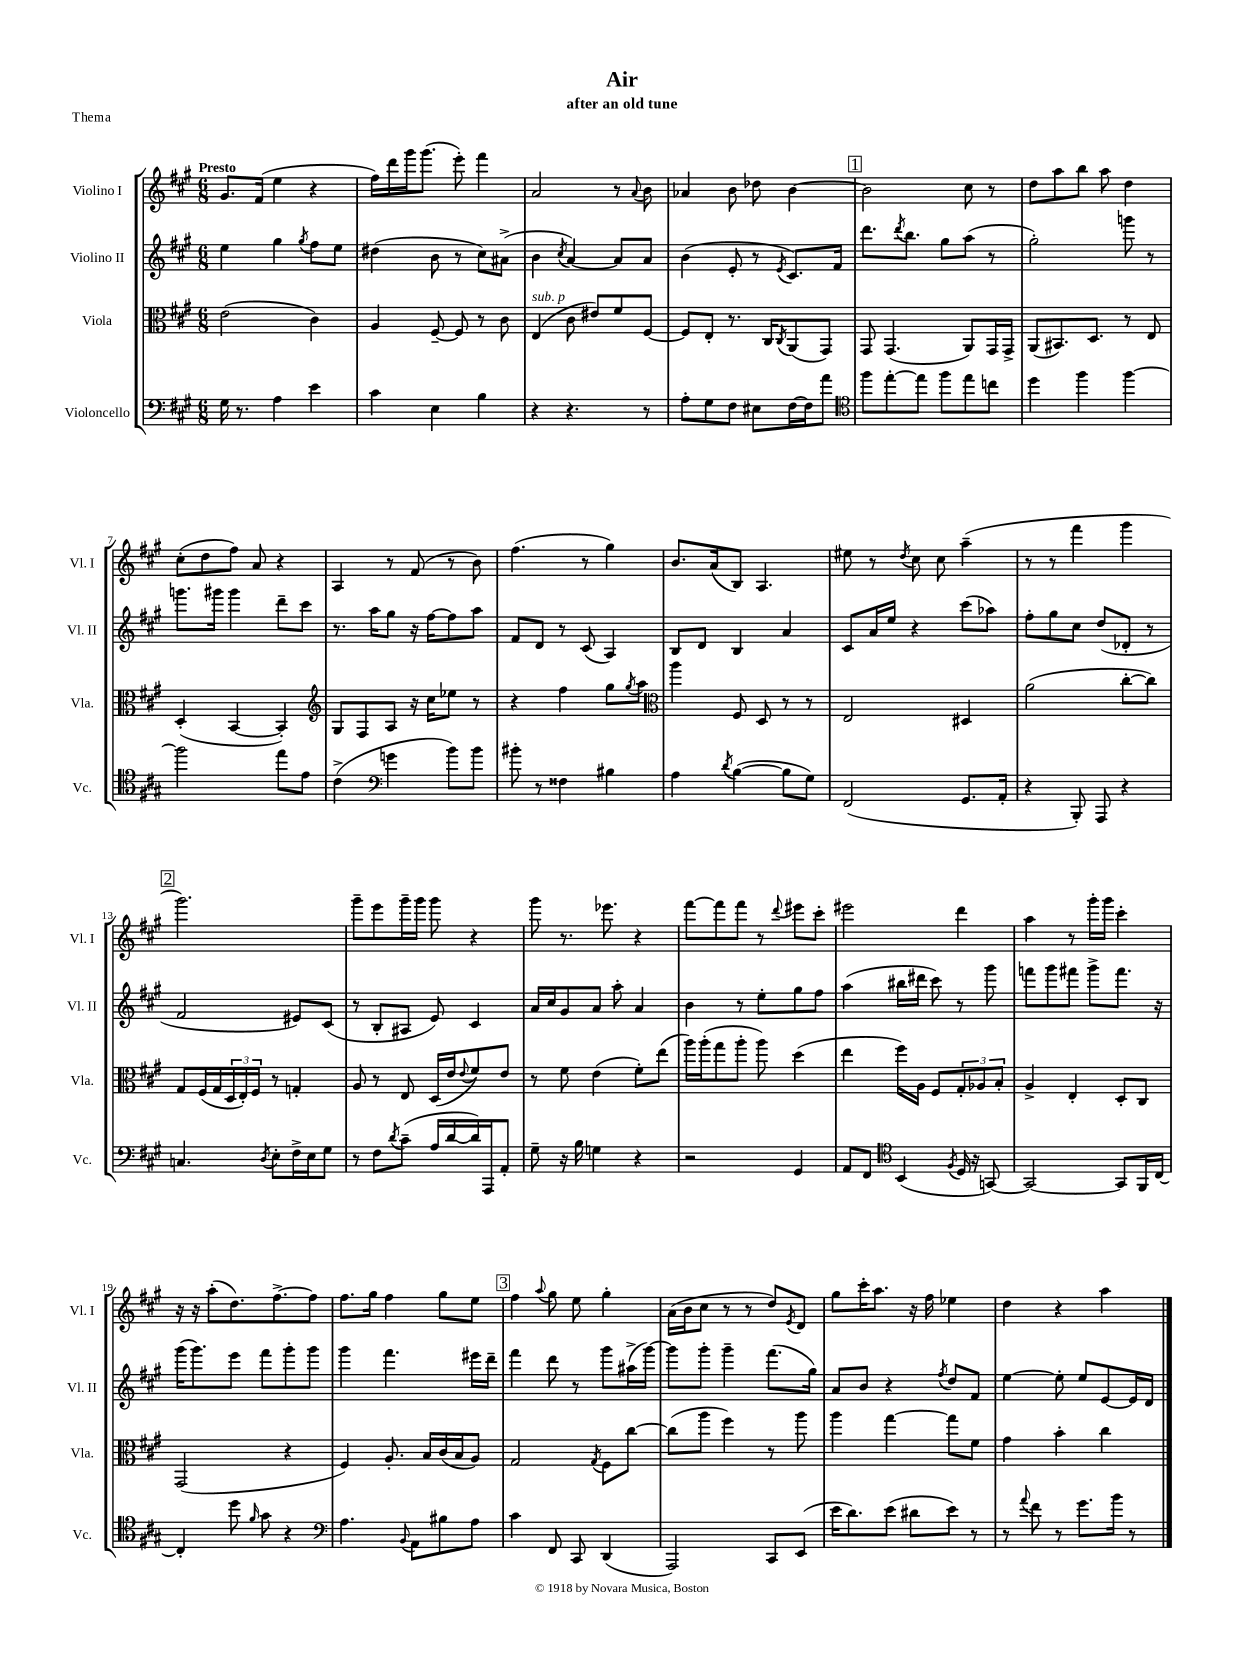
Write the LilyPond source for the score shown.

\header { title = "Air" subtitle = "after an old tune" piece = "Thema" }
<<
\new StaffGroup <<
\new Staff = "s0" \with { instrumentName = "Violino I" shortInstrumentName = "Vl. I" } {
    \clef treble \key a \major \numericTimeSignature \time 6/8 \tempo "Presto"
    gis'8. fis'16( e''4 r4 |
    fis''16) d'''16 gis'''16 gis'''8.( e'''8-.) fis'''4 |
    a'2 r8 \appoggiatura { a'8 } b'8 |
    aes'4 b'8 des''8 b'4~ |
    \mark \markup { \box "1" } b'2 cis''8 r8 |
    d''8 a''8 b''8 a''8 d''4 |
    cis''8-.( d''8 fis''8) a'8 r4 |
    a4 r8 fis'8( r8 b'8) |
    fis''4.( r8 gis''4) |
    b'8. a'16( b8) a4. |
    eis''8 r8 \acciaccatura { d''8 } cis''8 cis''8 a''4--( |
    r8 r8 fis'''4 gis'''4 |
    \mark \markup { \box "2" } gis'''2.) |
    gis'''8-- e'''8 gis'''16-- gis'''16 gis'''8 r4 |
    gis'''8 r8. ees'''8. r4 |
    fis'''8~ fis'''8 fis'''8 r8 \appoggiatura { d'''8 } eis'''8 cis'''8-. |
    eis'''2 d'''4 |
    a''4 r8 gis'''16-. gis'''16 cis'''4-. |
    r16 r16 a''8-.( d''8.) fis''8.~-> fis''8 |
    fis''8. gis''16 fis''4 gis''8 e''8 |
    \mark \markup { \box "3" } fis''4 \appoggiatura { a''8 } gis''8 e''8 gis''4-. |
    a'16( b'16 cis''8 r8 r8 d''8) \acciaccatura { e'8 } d'8 |
    gis''8 cis'''16-. a''8. r16 fis''16 ees''4 |
    d''4 r4 a''4 \bar "|." |
}
\new Staff = "s1" \with { instrumentName = "Violino II" shortInstrumentName = "Vl. II" } {
    \clef treble \key a \major \numericTimeSignature \time 6/8
    e''4 gis''4 \acciaccatura { gis''8 } fis''8 e''8 |
    dis''4( b'8 r8 cis''8) ais'8->( |
    b'4 \acciaccatura { cis''8 } a'4~) a'8 a'8 |
    b'4( e'8-. r8 \acciaccatura { e'8 } cis'8.) fis'16 |
    \mark \markup { \box "1" } d'''8. \acciaccatura { d'''8 } b''8. gis''8 a''8( r8 |
    gis''2-.) g'''8 r8 |
    g'''8. gis'''16 gis'''4 d'''8-- cis'''8 |
    r8. a''16 gis''8 r16 fis''16~ fis''8 a''8 |
    fis'8 d'8 r8 cis'8( a4) |
    b8 d'8 b4 a'4 |
    cis'8 a'16 e''16 r4 cis'''8( aes''8) |
    fis''8-. gis''8 cis''8 d''8( des'8-. r8 |
    \mark \markup { \box "2" } fis'2 eis'8) cis'8( |
    r8 b8-. ais8 e'8) cis'4 |
    a'16 cis''16 gis'8 a'8 a''8-. a'4 |
    b'4 r8 e''8-. gis''8 fis''8 |
    a''4( bis''16 dis'''16 cis'''8) r8 gis'''8 |
    f'''8 gis'''8 fis'''8 gis'''8-> fis'''8. r16 |
    gis'''16( gis'''8.) e'''8 fis'''8 gis'''8-. gis'''8 |
    gis'''4 fis'''4. eis'''16 d'''16-- |
    \mark \markup { \box "3" } fis'''4 d'''8 r8 gis'''8 ais''16->( gis'''16~) |
    gis'''8 gis'''8-. gis'''4-- fis'''8.( gis''16) |
    a'8 b'8 r4 \acciaccatura { fis''8 } d''8 fis'8 |
    e''4~ e''8-. e''8 e'8~ e'16 d'16 \bar "|." |
}
\new Staff = "s2" \with { instrumentName = "Viola" shortInstrumentName = "Vla." } {
    \clef alto \key a \major \numericTimeSignature \time 6/8
    e'2( cis'4) |
    a4 fis8~-- fis8 r8 cis'8 |
    e4^\markup { \italic "sub. p" }( cis'8 eis'8) fis'8 fis8~ |
    fis8 e8-. r8. cis16 \acciaccatura { cis8 } a,8( gis,8) |
    \mark \markup { \box "1" } gis,8 gis,4.( a,8) gis,16 gis,16-> |
    a,8( bis,8.) d8. r8 e8 |
    d4-.( b,4~ b,4-.) |
    \clef treble gis8 fis8 a8 r16 cis''16 ees''8 r8 |
    r4 fis''4 gis''8 \acciaccatura { gis''8 } a''8 |
    \clef alto a''4 fis8 d8 r8 r8 |
    e2 dis4 |
    a'2( cis''8~-. cis''8) |
    \mark \markup { \box "2" } gis8 fis16( gis16 \tuplet 3/2 { d16 e16-.) fis16 } r8 g4-. |
    a8 r8 e8 d16( e'16 \appoggiatura { e'8 } fis'8) e'8 |
    r8 fis'8 e'4( fis'8-.) e''8( |
    a''16) a''16-.( gis''8 a''8-. a''8) d''4( |
    e''4 fis''16) a16 fis8 \tuplet 3/2 { gis8-. aes8 b8-. } |
    a4-> e4-. d8-. cis8 |
    gis,2( r4 |
    fis4) a8.-. b16 cis'16( b16 a8) |
    \mark \markup { \box "3" } gis2 \acciaccatura { gis8 } fis8 cis''8~ |
    cis''8( a''8 fis''4) r8 a''8 |
    a''4 gis''4~ gis''8 fis'8 |
    gis'4 b'4-. cis''4 \bar "|." |
}
\new Staff = "s3" \with { instrumentName = "Violoncello" shortInstrumentName = "Vc." } {
    \clef bass \key a \major \numericTimeSignature \time 6/8
    gis16 r8. a4 e'4 |
    cis'4 e4 b4 |
    r4 r4. r8 |
    a8-. gis8 fis8 eis8 fis16~ fis16 a'8 |
    \mark \markup { \box "1" } \clef tenor fis''8 e''8~-. e''8 fis''8 e''8 c''8 |
    d''4 fis''4 fis''4~ |
    fis''2 e''8 e'8 |
    cis'4->( \clef bass g'4 b'8) b'8 |
    bis'8-. r8 fisis4 bis4 |
    a4 \acciaccatura { d'8 } b4~( b8 gis8) |
    fis,2( gis,8. a,16-. |
    r4 b,,8-.) a,,8 r4 |
    \mark \markup { \box "2" } c4. \acciaccatura { d8 } e8-. fis16-> e16 gis8 |
    r8 fis8 \acciaccatura { d'8 } cis'8--( a16 d'16~ d'16) a,,16 a,8-. |
    gis8-- r16 b16 g4 r4 |
    r2 gis,4 |
    a,8 fis,8 \clef tenor b,4( \acciaccatura { fis8 } d16 r16 g,8~) |
    g,2~ g,8 fis,16 cis16~ |
    cis4-. d''8 \grace { fis'16 } gis'8 r4 |
    \clef bass a4. \appoggiatura { b,8 } a,8 bis8 a8 |
    \mark \markup { \box "3" } cis'4 fis,8 cis,8 d,4( |
    a,,2) cis,8 e,8( |
    e'16 d'8.) e'8( dis'8 e'8) r8 |
    r8 \appoggiatura { a'8 } fis'8 r8 gis'8. b'16 r8 \bar "|." |
}
>>
>>
